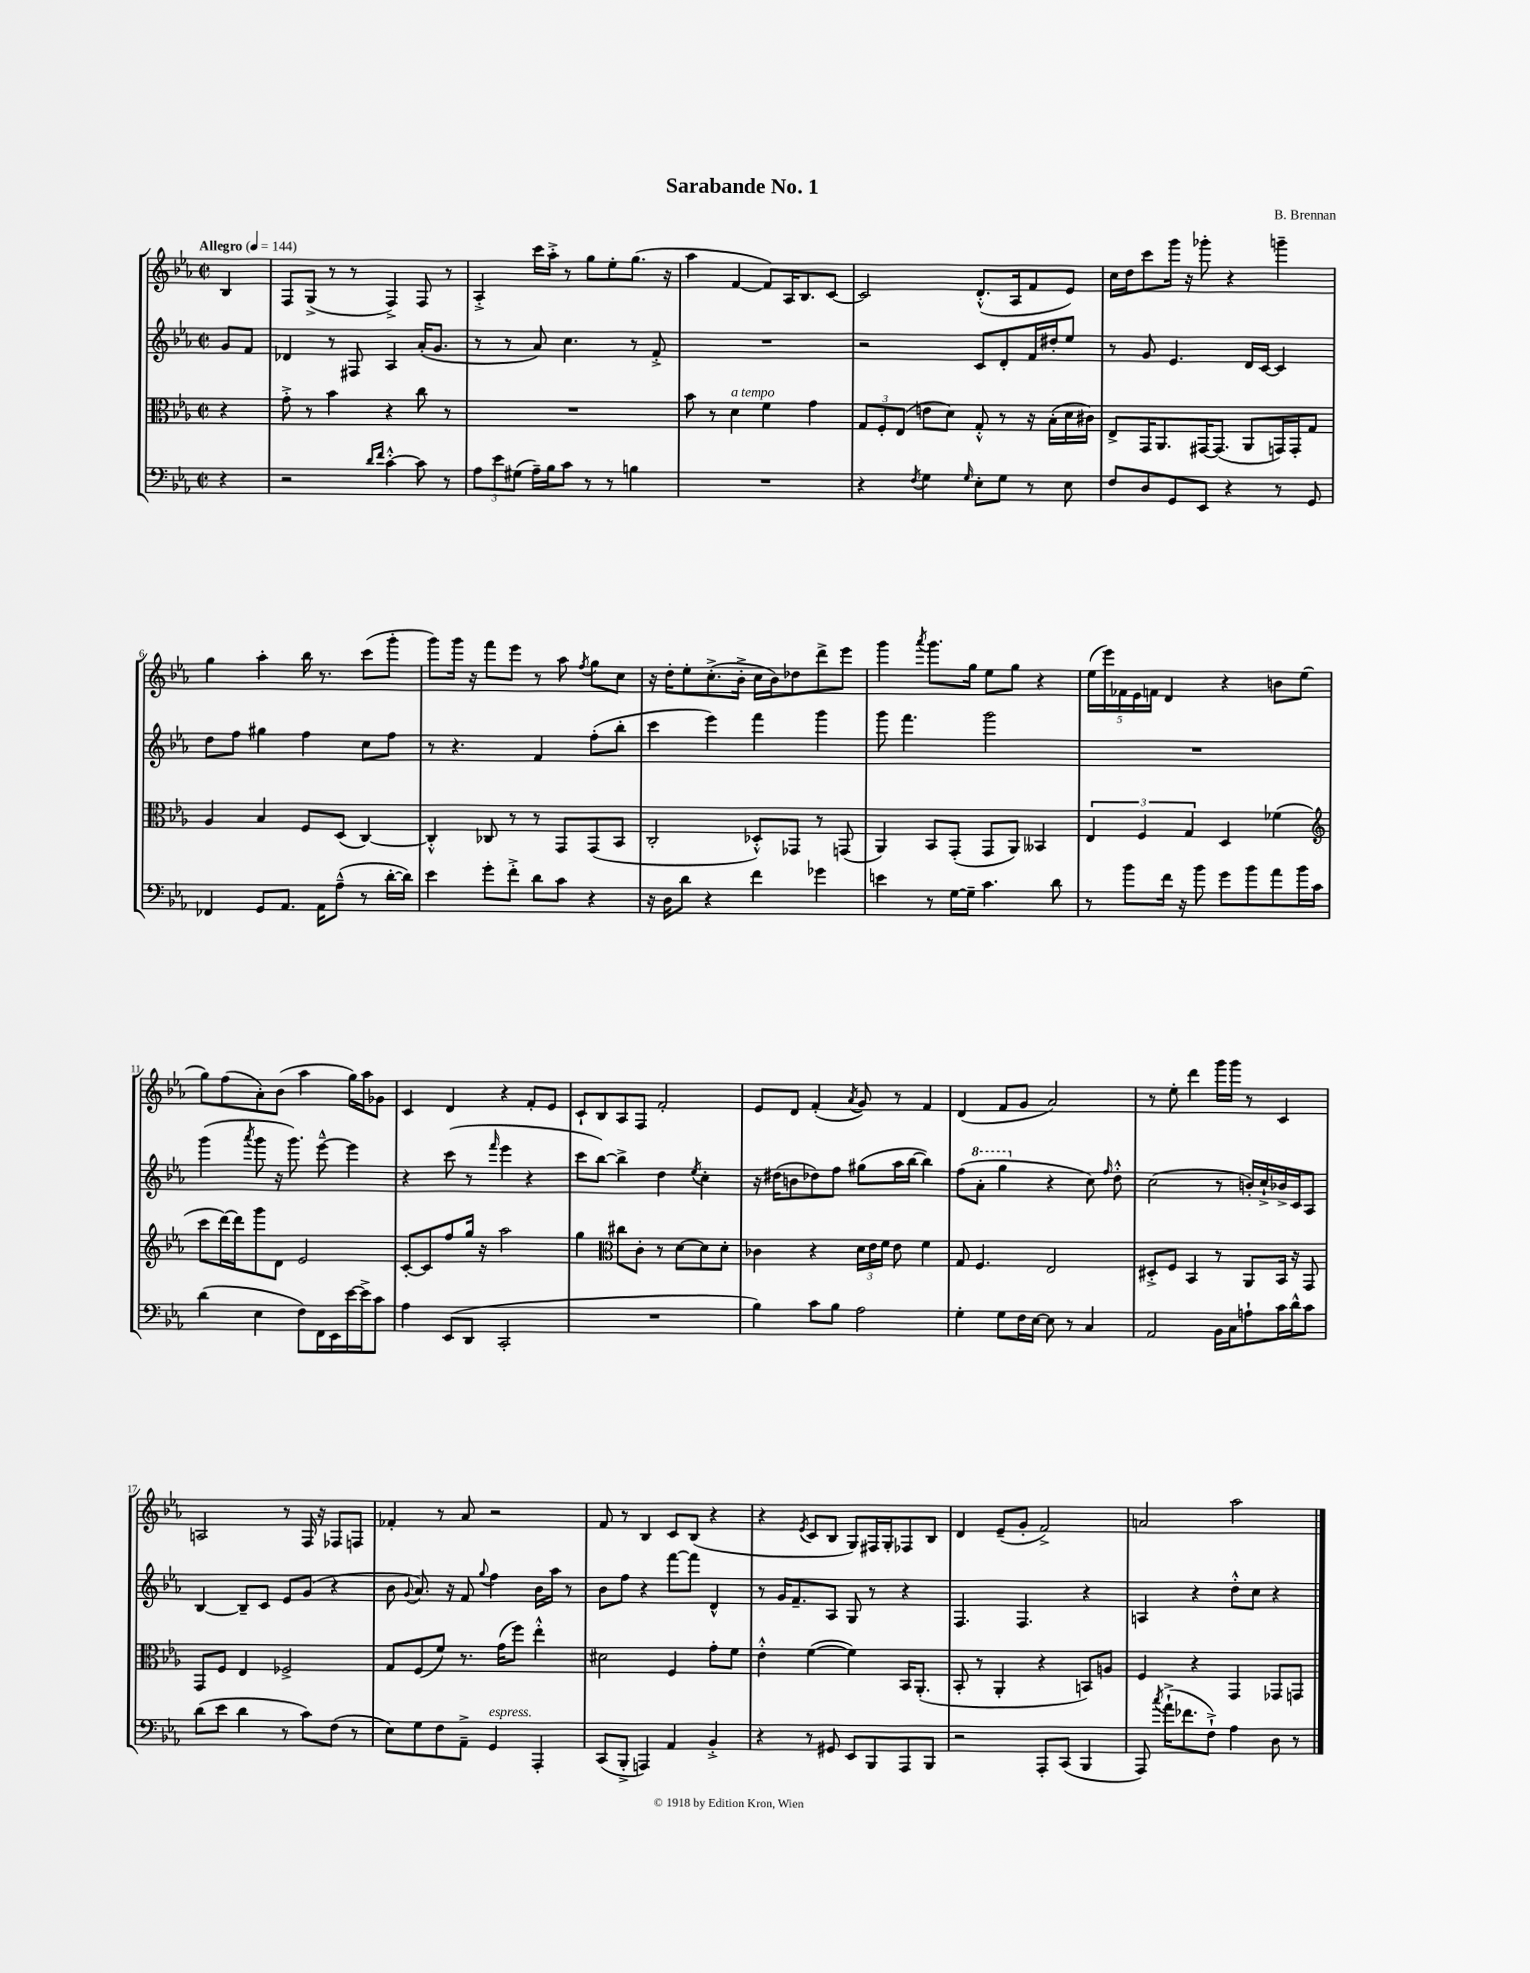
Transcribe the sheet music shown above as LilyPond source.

\header { title = "Sarabande No. 1" composer = "B. Brennan" }
<<
\new StaffGroup <<
\new Staff = "s0" {
    \clef treble \key ees \major \defaultTimeSignature \time 2/2 \partial 4 \tempo "Allegro" 4 = 144
    \autoBeamOff bes4 |
    f8[ g8]->( r8 r8 f4->) f8 r8 |
    aes4-.-> c'''16[ aes''16]-.-> r8 g''8[ ees''8-. g''8.]( r16 |
    aes''4 f'4~ f'8[) aes16 bes8. c'8]~ |
    c'2 d'8.[-.-^( aes16 f'8 ees'8]) |
    c''16[ d''16 c'''8 g'''16] r16 ges'''8-. r4 g'''4-- |
    g''4 aes''4-. bes''16 r8. c'''8[( g'''8]-. |
    g'''8[) g'''16] r16 f'''8[ ees'''8] r8 aes''8 \acciaccatura { f''8 } g''8[ c''8] |
    r16 d''16[-. ees''8-. c''8.-.->( bes'16]-.-> c''16[ bes'16) des''8 d'''8-> ees'''8] |
    g'''4 \acciaccatura { aes'''8 } g'''8.[ g''16] ees''8[ g''8] r4 |
    \tuplet 5/4 { ees''16[( ees'''16) fes'16 ees'16 f'16] } d'4 r4 b'8[ ees''8]( |
    g''8[) f''8( aes'8-.) bes'8]( aes''4 g''16[) aes''16 ges'8] |
    c'4 d'4 r4 f'8[-. ees'8] |
    c'8[-! bes8 aes8 f8] f'2-. |
    ees'8[ d'8] f'4-.( \acciaccatura { aes'8 } g'8) r8 f'4 |
    d'4( f'8[ g'8] aes'2) |
    r8 ees''8-. d'''4 g'''16[ g'''16] r8 c'4 |
    a2 r8 f16 r16 fes8[ f8] |
    fes'4-. r8 aes'8 r2 |
    f'8 r8 bes4 c'8[ bes8]( r4 |
    r4 \acciaccatura { ees'8 } c'8[ bes8] g8[) fis16 g16-. fes8 bes8] |
    d'4 ees'8[--( g'8]-. f'2->) |
    a'2 aes''2 \bar "|." |
}
\new Staff = "s1" {
    \clef treble \key ees \major \defaultTimeSignature \time 2/2 \partial 4
    \autoBeamOff g'8[ f'8] |
    des'4 r8 fis8 aes4 aes'16[-.( g'8.] |
    r8 r8 aes'8) c''4. r8 f'8-.-> |
    R1 |
    r2 c'8[ d'8-. f'16 dis''16-. ees''8] |
    r8 g'8 ees'4. d'16[ c'16]~ c'4 |
    d''8[ f''8] gis''4 f''4 c''8[ f''8] |
    r8 r4. f'4 f''8[-.( bes''8]-. |
    c'''4 ees'''4) f'''4 g'''4 |
    g'''8 f'''4. g'''2 |
    R1 |
    g'''4( \acciaccatura { aes'''8 } g'''8 r16 g'''8.) ees'''8~---^ ees'''4 |
    r4 c'''8( r8 \grace { f'''16 } ees'''4 r4 |
    c'''8[ bes''8]~) bes''4-> d''4 \acciaccatura { ees''8 } c''4-. |
    r16 dis''16[( b'8 des''8) f''8] gis''8[( aes''16 bes''16]~ bes''4) |
    f''8[( \ottava #1 aes''8]-. g'''4 \ottava #0 r4 c''8) \grace { f''16 } d''8-.-^ |
    c''2( r8 b'16[-.) c''16-!-> bes'16-> c'16 aes8] |
    bes4~ bes8[-- c'8] ees'8[ g'8]( r4 |
    bes'8 \appoggiatura { g'8 } aes'8.) r16 f'8 \appoggiatura { g''8 } f''4 bes'16[ aes''16] r8 |
    bes'8[ f''8] r4 f'''8[~ f'''8] d'4-^ |
    r8 g'16[ f'8.-- aes8] g8 r8 r4 |
    f4. f4. r4 |
    a4 r4 d''8[-.-^ c''8] r4 \bar "|." |
}
\new Staff = "s2" {
    \clef alto \key ees \major \defaultTimeSignature \time 2/2 \partial 4
    \autoBeamOff r4 |
    g'8-.-> r8 bes'4 r4 c''8 r8 |
    R1 |
    bes'8 r8 d'4^\markup { \italic "a tempo" } f'4 g'4 |
    \tuplet 3/2 { g8[ f8-. ees8]( } e'8[ d'8]) g8-.-^ r8 r16 bes16[-.( d'16 cis'16]) |
    ees8[-> g,16 aes,8. gis,16~ gis,8.]( aes,8[ g,16) g,16-. g8] |
    aes4 bes4 f8[ d8]( c4~) |
    c4-.-^ ces8 r8 r8 g,8[ g,8( bes,8] |
    c2-. des8[-.-^) ges,8] r8 g,8( |
    aes,4) bes,8[ g,8]-.( g,8[ aes,8]) beses,4 |
    \tuplet 3/2 { ees4 f4 g4 } d4 fes'4( |
    \clef treble c'''8[ d'''16~) d'''16 g'''8 d'8] ees'2 |
    c'8[~-. c'8 f''8 g''16] r16 aes''2 |
    g''4 \clef alto cis''8[ c'8]-. r8 d'8[~ d'8 d'8]-. |
    ces'4 r4 \tuplet 3/2 { d'16[ ees'16 f'16] } ees'8 f'4 |
    g8 f4. ees2 |
    dis8[-.-> f8] bes,4 r8 aes,8[ bes,16] r16 g,8 |
    g,8[ f8] ees4 fes2-> |
    g8[ f8( f'8]) r8. g'16[( f''8]) ees''4-.-^ |
    dis'2 f4 g'8[-. f'8] |
    ees'4-.-^ f'4~( f'4) bes,16[ aes,8.]-.( |
    bes,8-. r8 aes,4-. r4 b,8[) a8] |
    f4 r4 g,4 ges,8[ g,8] \bar "|." |
}
\new Staff = "s3" {
    \clef bass \key ees \major \defaultTimeSignature \time 2/2 \partial 4
    \autoBeamOff r4 |
    r2 \grace { d'16[ f'16] } c'4~-.-^ c'8 r8 |
    \tuplet 3/2 { aes8[ ees'8 gis8]( } aes16[--) bes16 c'8] r8 r8 b4 |
    R1 |
    r4 \acciaccatura { f8 } g4 \grace { g16 } ees8[-. g8] r8 ees8 |
    f8[ d8 g,8 ees,8] r4 r8 g,8 |
    fes,4 g,8[ aes,8.] aes,16[ aes8]---^( r8 d'16[~-. d'16]) |
    ees'4 g'8[-. f'8]-.-> d'8[ c'8] r4 |
    r16 d16[ d'8] r4 f'4 ges'4 |
    e'4 r8 g16[~ g16]-- c'4. d'8 |
    r8 bes'8[ f'16] r16 bes'8 g'8[ bes'8 aes'8 bes'16 c'16] |
    d'4( ees4 f8[) f,16 ees,16 ees'16~ ees'16-> c'8] |
    aes4 ees,8[( d,8] c,2-. |
    R1 |
    bes4) c'8[ bes8] aes2 |
    g4-. g8[ f16 ees16]~ ees8 r8 c4 |
    aes,2 bes,16[ c16 a8-! c'16 d'16-^ c'8] |
    d'8[( ees'8] d'4 r8 c'8[) f8]( r8 |
    ees8[) g8 f8 aes,8]---> g,4^\markup { \italic "espress." } aes,,4-. |
    c,8[( bes,,8]-.-> a,,4) aes,4 bes,4-.-> |
    r4 r8 gis,8 ees,8[ bes,,8 aes,,8 bes,,8] |
    r2 aes,,8[-. c,8]( bes,,4 |
    aes,,8) \acciaccatura { c''8 } aes'16[-!->( fes'8. f8]-!->) aes4 d8 r8 \bar "|." |
}
>>
>>
